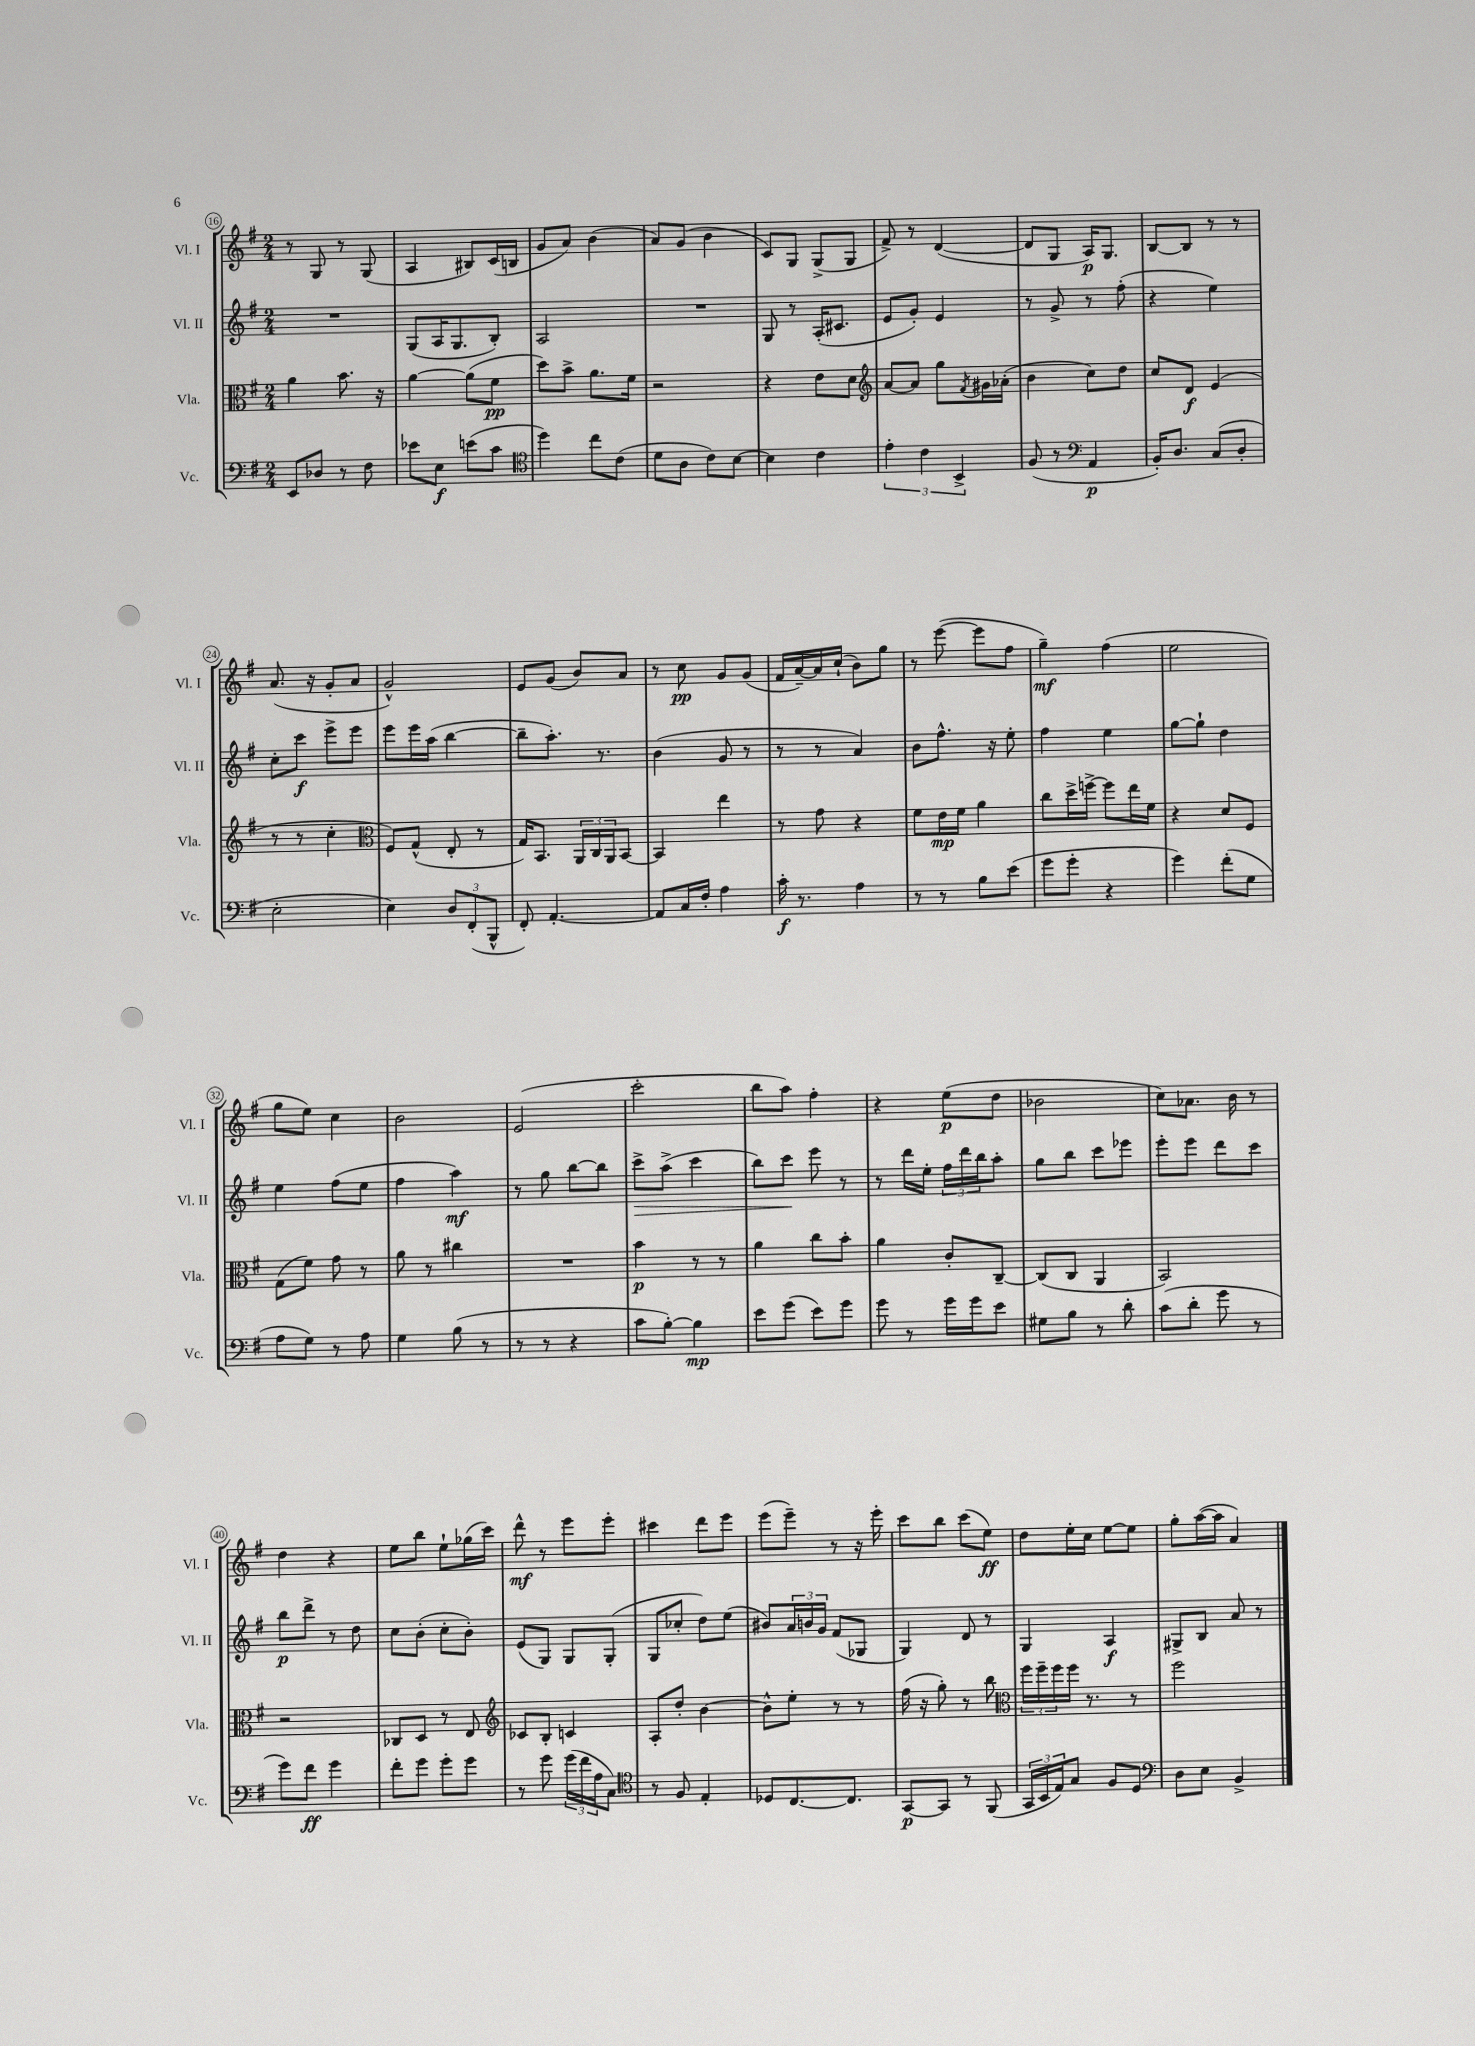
<<
\new StaffGroup <<
\new Staff = "s0" \with { instrumentName = "Vl. I" shortInstrumentName = "Vl. I" } {
    \clef treble \key g \major \numericTimeSignature \time 2/4
    r8 g8 r8 g8( |
    a4 bis8) c'16( b16 |
    g'8 a'8) b'4( |
    a'8) g'8( b'4 |
    c'8) g8 g8->( g8 |
    fis'8->) r8 d'4~( |
    d'8 g8 a16\p) g8. |
    b8~ b8 r8 r8 |
    a'8.( r16 g'8-. a'8 |
    g'2-^) |
    e'8 g'8( b'8) a'8 |
    r8 c''8\pp g'8 g'8( |
    fis'16 a'16~--) a'16 c''16-!( b'8) g''8 |
    r8 e'''8~( e'''8 fis''8 |
    g''4--\mf) fis''4( |
    e''2 |
    g''8 e''8) c''4 |
    b'2 |
    e'2( |
    c'''2-. |
    b''8 a''8) fis''4-. |
    r4 e''8\p( d''8 |
    bes'2 |
    c''8) aes'8. b'16 r8 |
    d''4 r4 |
    e''8 b''8 e''8-! ges''16( c'''16) |
    d'''8-^\mf r8 e'''8 e'''8-. |
    cis'''4 d'''8 e'''8 |
    e'''8( e'''8--) r8 r16 e'''16-. |
    c'''8 b''8 c'''8( e''8\ff) |
    d''8 e''16-. c''16 e''8~ e''8 |
    g''8-. a''16~( a''16 a'4) \bar "|." |
}
\new Staff = "s1" \with { instrumentName = "Vl. II" shortInstrumentName = "Vl. II" } {
    \clef treble \key g \major \numericTimeSignature \time 2/4
    R2 |
    g8( a16 g8. b8-.) |
    a2 |
    R2 |
    g8 r8 a16-.( cis'8. |
    e'8 g'8-.) e'4 |
    r8 g'8-> r8 fis''8-.( |
    r4 e''4) |
    c''8-. c'''8\f e'''8-> e'''8 |
    e'''8 e'''16 a''16( b''4~ |
    b''8-- a''8.-.) r8. |
    b'4( g'8 r8 |
    r8 r8 a'4) |
    b'8 fis''8.-^ r16 e''8-. |
    fis''4 e''4 |
    g''8~ g''8-! d''4 |
    e''4 fis''8( e''8 |
    fis''4 a''4\mf) |
    r8 g''8 b''8~ b''8 |
    c'''8->\> a''8->( c'''4 |
    b''8) c'''8\! e'''8 r8 |
    r8 d'''16 e''16-. \tuplet 3/2 { fis''16 d'''16 b''16 } a''8-. |
    g''8 b''8 c'''8 ees'''8 |
    e'''8-. e'''8 d'''8 c'''8 |
    b''8\p d'''8-> r8 d''8 |
    c''8 b'8-.( c''8-. b'8-.) |
    e'8( g8) g8 g8-.( |
    g8 ces''8-. d''8) e''8( |
    bis'8) \tuplet 3/2 { a'16 b'16 g'16 } fis'8( ges8 |
    g4) d'8 r8 |
    g4 a4\f |
    gis8-> b8 a'8 r8 \bar "|." |
}
\new Staff = "s2" \with { instrumentName = "Vla." shortInstrumentName = "Vla." } {
    \clef alto \key g \major \numericTimeSignature \time 2/4
    a'4 b'8. r16 |
    a'4~ a'8( fis'8\pp |
    d''8) b'8-> a'8. fis'16 |
    r2 |
    r4 e'8 d'8 |
    \clef treble a'8~ a'8 g''8 \acciaccatura { fis'8 } gis'16 aes'16-.( |
    b'4 c''8) d''8 |
    c''8 d'8\f e'4( |
    r8 r8 c''4-. |
    \clef alto fis8) g8-^( e8-. r8 |
    g16) b,8. \tuplet 3/2 { a,16 c16 a,16 } b,8~ |
    b,4 e''4 |
    r8 g'8 r4 |
    fis'8 e'16\mp fis'16 a'4 |
    c''8 d''16-> f''16~-> f''8 e''16 fis'16 |
    r4 d'8 fis8 |
    g8( fis'8) g'8 r8 |
    a'8 r8 cis''4 |
    R2 |
    b'4\p r8 r8 |
    a'4 c''8 b'8-. |
    a'4 c'8-. c8~-- |
    c8( c8 a,4 |
    b,2) |
    r2 |
    ces8 d8 r8 e8 |
    \clef treble ces'8 b8-. c'4 |
    a8-. d''8-. b'4~ |
    b'8-^ e''8-. r8 r8 |
    fis''16( r16 g''8-.) r8 b''8 |
    \clef alto \tuplet 3/2 { fis''16 fis''16-- fis''16 } fis''16 r8. r8 |
    fis''2 \bar "|." |
}
\new Staff = "s3" \with { instrumentName = "Vc." shortInstrumentName = "Vc." } {
    \clef bass \key g \major \numericTimeSignature \time 2/4
    e,8 des8 r8 fis8 |
    ees'8 e8\f e'8( c'8 |
    \clef tenor d''4) c''8 c'8( |
    d'8 a8 c'8) b8~ |
    b4 c'4 |
    \tuplet 3/2 { e'4-. c'4 b,4-> } |
    fis8( r8 \clef bass a,4\p |
    b,16-.) d8. c8( d8-. |
    e2-. |
    e4) \tuplet 3/2 { d8 fis,8-.( b,,8-^ } |
    fis,8-.) a,4.~-. |
    a,8 c16 fis16-. a4 |
    c'16-.\f r8. a4 |
    r8 r8 b8 e'8( |
    g'8 g'8-. r4 |
    g'4) fis'8-.( g8 |
    a8 g8) r8 a8 |
    g4 b8( r8 |
    r8 r8 r4 |
    c'8 b8~-.) b4\mp |
    e'8 g'8( e'8) g'8 |
    g'8 r8 g'16 g'16 e'8 |
    gis8 b8 r8 d'8-. |
    c'8( d'8-. g'8 r8 |
    g'8) fis'8\ff g'4 |
    fis'8-. g'8 g'8-. g'8 |
    r8 g'8 \tuplet 3/2 { g'16( fis'16 a16 } c8) |
    \clef tenor r8 fis8 e4-. |
    des8 c8.~ c8. |
    g,8~\p g,8 r8 fis,8( |
    \tuplet 3/2 { g,16 b,16 e16) } g8 fis8 d8 |
    \clef bass d8 e8 b,4-> \bar "|." |
}
>>
>>
\layout { \context { \Score currentBarNumber = #16 \override BarNumber.stencil = #(make-stencil-circler 0.1 0.3 ly:text-interface::print) } }
